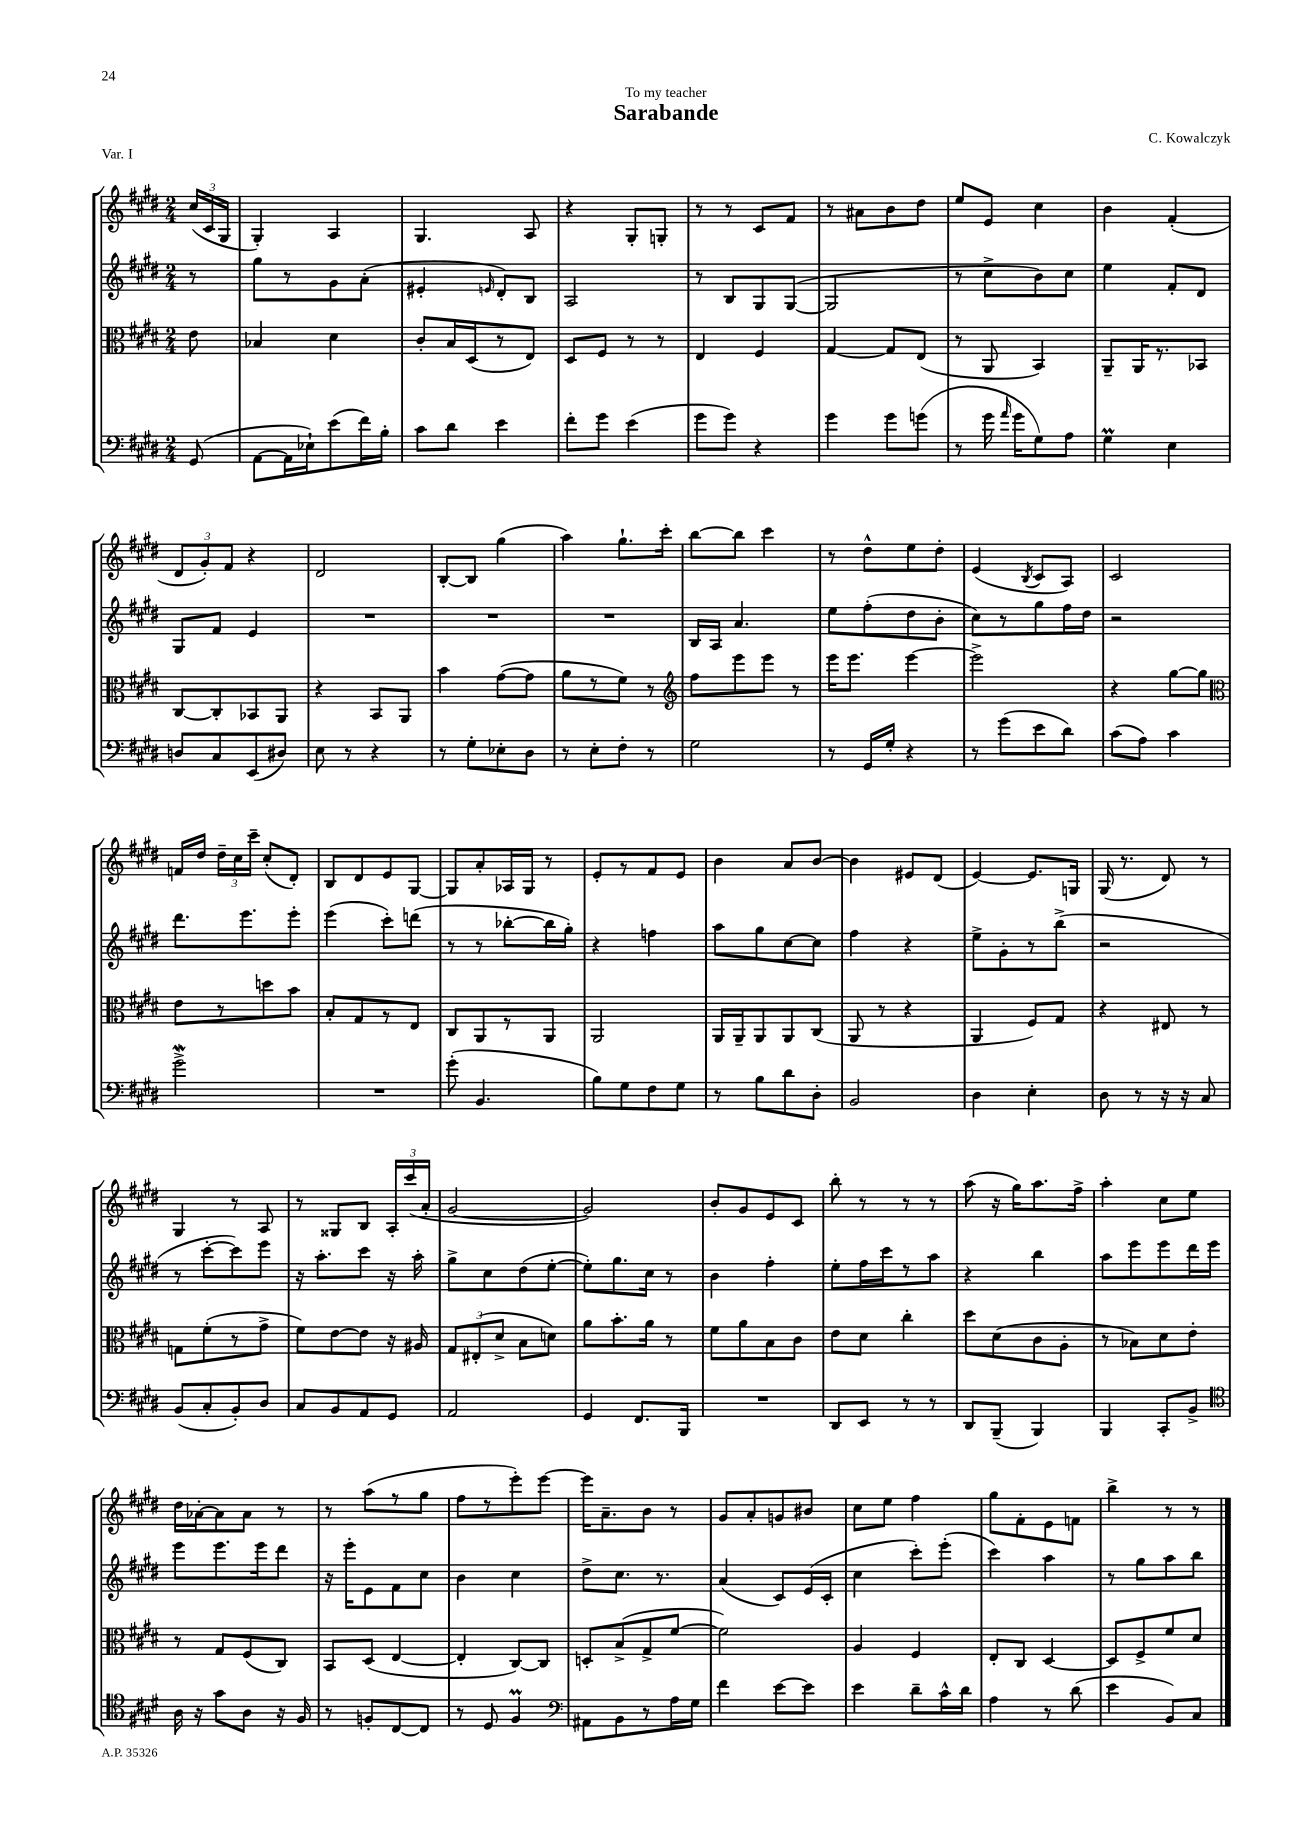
\header { title = "Sarabande" composer = "C. Kowalczyk" dedication = "To my teacher" piece = "Var. I" }
<<
\new StaffGroup <<
\new Staff = "s0" {
    \clef treble \key e \major \numericTimeSignature \time 2/4 \partial 8
    \autoBeamOff \tuplet 3/2 { cis''16[( cis'16 gis16] } |
    gis4-.) a4 |
    gis4. a8 |
    r4 gis8[-. g8]-. |
    r8 r8 cis'8[ fis'8] |
    r8 ais'8[ b'8 dis''8] |
    e''8[ e'8] cis''4 |
    b'4 fis'4-.( |
    \tuplet 3/2 { dis'8[ gis'8-.) fis'8] } r4 |
    dis'2 |
    b8[~-. b8] gis''4( |
    a''4) gis''8.[-! cis'''16]-. |
    b''8[~ b''8] cis'''4 |
    r8 dis''8[-^ e''8 dis''8]-. |
    e'4( \acciaccatura { b8 } cis'8[ a8]) |
    cis'2 |
    f'16[ dis''16] \tuplet 3/2 { dis''16[-- cis''16 cis'''16]-- } cis''8[-.( dis'8]-.) |
    b8[ dis'8 e'8 gis8]~ |
    gis8[ a'8-. aes16 gis16] r8 |
    e'8[-. r8 fis'8 e'8] |
    b'4 a'8[ b'8]~ |
    b'4 eis'8[ dis'8]( |
    e'4~) e'8.[ g16] |
    gis16( r8. dis'8) r8 |
    gis4 r8 a8 |
    r8 gisis8[ b8] \tuplet 3/2 { a16[-. cis'''16( a'16]-. } |
    gis'2~ |
    gis'2) |
    b'8[-. gis'8 e'8 cis'8] |
    b''8-. r8 r8 r8 |
    a''8( r16 gis''16[) a''8. fis''16]-> |
    a''4-. cis''8[ e''8] |
    dis''16[ aes'16~-. aes'8 aes'8] r8 |
    r8 a''8[( r8 gis''8] |
    fis''8[ r8 e'''8-.) e'''8]~ |
    e'''16[ a'8.-- b'8] r8 |
    gis'8[ a'8-. g'8 bis'8] |
    cis''8[ e''8] fis''4 |
    gis''8[ fis'8-. e'8 f'8] |
    b''4-> r8 r8 \bar "|." |
}
\new Staff = "s1" {
    \clef treble \key e \major \numericTimeSignature \time 2/4 \partial 8
    \autoBeamOff r8 |
    gis''8[ r8 gis'8 a'8]-.( |
    eis'4-. \grace { e'16 } dis'8[-.) b8] |
    a2 |
    r8 b8[ gis8 gis8]~( |
    gis2 |
    r8 cis''8[-> b'8) cis''8] |
    e''4 fis'8[-. dis'8] |
    gis8[ fis'8] e'4 |
    R2 |
    R2 |
    R2 |
    b16[ a16] a'4. |
    e''8[ fis''8-.( dis''8 b'8]-. |
    cis''8[) r8 gis''8 fis''16 dis''16] |
    r2 |
    dis'''8.[ e'''8. e'''8]-. |
    e'''4( cis'''8[-.) d'''8]( |
    r8 r8 bes''8[~-. bes''16 gis''16]-.) |
    r4 f''4 |
    a''8[ gis''8 cis''8~ cis''8] |
    fis''4 r4 |
    e''8[-> gis'8-. r8 b''8]->( |
    r2 |
    r8 cis'''8[~-. cis'''8) e'''8] |
    r16 a''8.[-. cis'''8] r16 a''16-. |
    gis''8[-> cis''8 dis''8( e''8]~-. |
    e''8[-.) gis''8. cis''16] r8 |
    b'4 fis''4-. |
    e''8[-. fis''16 cis'''16 r8 a''8] |
    r4 b''4 |
    a''8[ e'''8 e'''8 dis'''16 e'''16] |
    e'''8[ e'''8. e'''16 dis'''8] |
    r16 e'''16[-. e'8 fis'8 cis''8] |
    b'4 cis''4 |
    dis''8[-> cis''8.] r8. |
    a'4( cis'8[) e'16( cis'16]-. |
    cis''4 cis'''8[-.) e'''8]-.( |
    cis'''4) a''4 |
    r8 gis''8[ a''8 b''8] \bar "|." |
}
\new Staff = "s2" {
    \clef alto \key e \major \numericTimeSignature \time 2/4 \partial 8
    \autoBeamOff e'8 |
    bes4 dis'4 |
    cis'8[-. b16 dis16( r8 e8]) |
    dis8[ fis8] r8 r8 |
    e4 fis4 |
    gis4~ gis8[ e8]( |
    r8 a,8 b,4) |
    a,8[-- a,16 r8. bes,8] |
    cis8[~ cis8-. bes,8 a,8] |
    r4 b,8[ a,8] |
    b'4 gis'8[~( gis'8] |
    a'8[ r8 fis'8]) r8 |
    \clef treble fis''8[ e'''8 e'''8] r8 |
    e'''16[ e'''8.] e'''4~ |
    e'''2-> |
    r4 gis''8[~ gis''8] |
    \clef alto e'8[ r8 d''8 b'8] |
    b8[-. gis8 r8 e8] |
    cis8[ a,8 r8 a,8] |
    a,2 |
    a,16[ a,16-- a,8 a,8 cis8]( |
    a,8 r8 r4 |
    a,4 fis8[) gis8] |
    r4 eis8 r8 |
    g8[ fis'8-.( r8 gis'8]-> |
    fis'8[) e'8~ e'8] r16 ais16 |
    \tuplet 3/2 { gis8[ eis8-.( dis'8]-> } b8[ d'8]) |
    a'8[ b'8.-. a'16] r8 |
    fis'8[ a'8 b8 cis'8] |
    e'8[ dis'8] cis''4-. |
    dis''8[ dis'8( cis'8 a8]-. |
    r8 bes8[) dis'8 e'8]-. |
    r8 gis8[ fis8( cis8]) |
    b,8[ dis8]( e4~ |
    e4-. cis8[~) cis8] |
    d8[-. b8->( gis8-> fis'8]~ |
    fis'2) |
    a4 fis4 |
    e8[-. cis8] dis4~ |
    dis8[ fis8-> fis'8 dis'8] \bar "|." |
}
\new Staff = "s3" {
    \clef bass \key e \major \numericTimeSignature \time 2/4 \partial 8
    \autoBeamOff gis,8( |
    a,8[~ a,16 ees16-!) e'8( fis'16) b16]-. |
    cis'8[ dis'8] e'4 |
    fis'8[-. gis'8] e'4( |
    gis'8[ gis'8]) r4 |
    gis'4 gis'8[ g'8]( |
    r8 gis'16 \grace { a'16 } gis'16[ gis8) a8] |
    gis4\prall e4 |
    d8[ cis8 e,8( dis8]) |
    e8 r8 r4 |
    r8 gis8[-. ees8-. dis8] |
    r8 e8[-. fis8]-. r8 |
    gis2 |
    r8 gis,16[ gis16]-. r4 |
    r8 gis'8[( e'8 dis'8]) |
    cis'8[( a8]) cis'4 |
    gis'2->\mordent |
    R2 |
    gis'8-.( b,4. |
    b8[) gis8 fis8 gis8] |
    r8 b8[ dis'8 dis8]-. |
    b,2 |
    dis4 e4-. |
    dis8 r8 r16 r16 cis8 |
    b,8[( cis8-. b,8-.) dis8] |
    cis8[ b,8 a,8 gis,8] |
    a,2 |
    gis,4 fis,8.[ b,,16] |
    R2 |
    dis,8[ e,8] r8 r8 |
    dis,8[ b,,8]--( b,,4) |
    b,,4 cis,8[-. b,8]-> |
    \clef tenor a16 r16 gis'8[ a8] r16 fis16 |
    r8 f8[-. cis8~ cis8] |
    r8 dis8 fis4\prall |
    \clef bass ais,8[ b,8 r8 a16 gis16] |
    fis'4 e'8[~ e'8] |
    e'4 dis'8[-- cis'16-^ dis'16] |
    a4 r8 dis'8( |
    e'4 b,8[) cis8] \bar "|." |
}
>>
>>
\layout { \context { \Score \remove "Bar_number_engraver" } }
